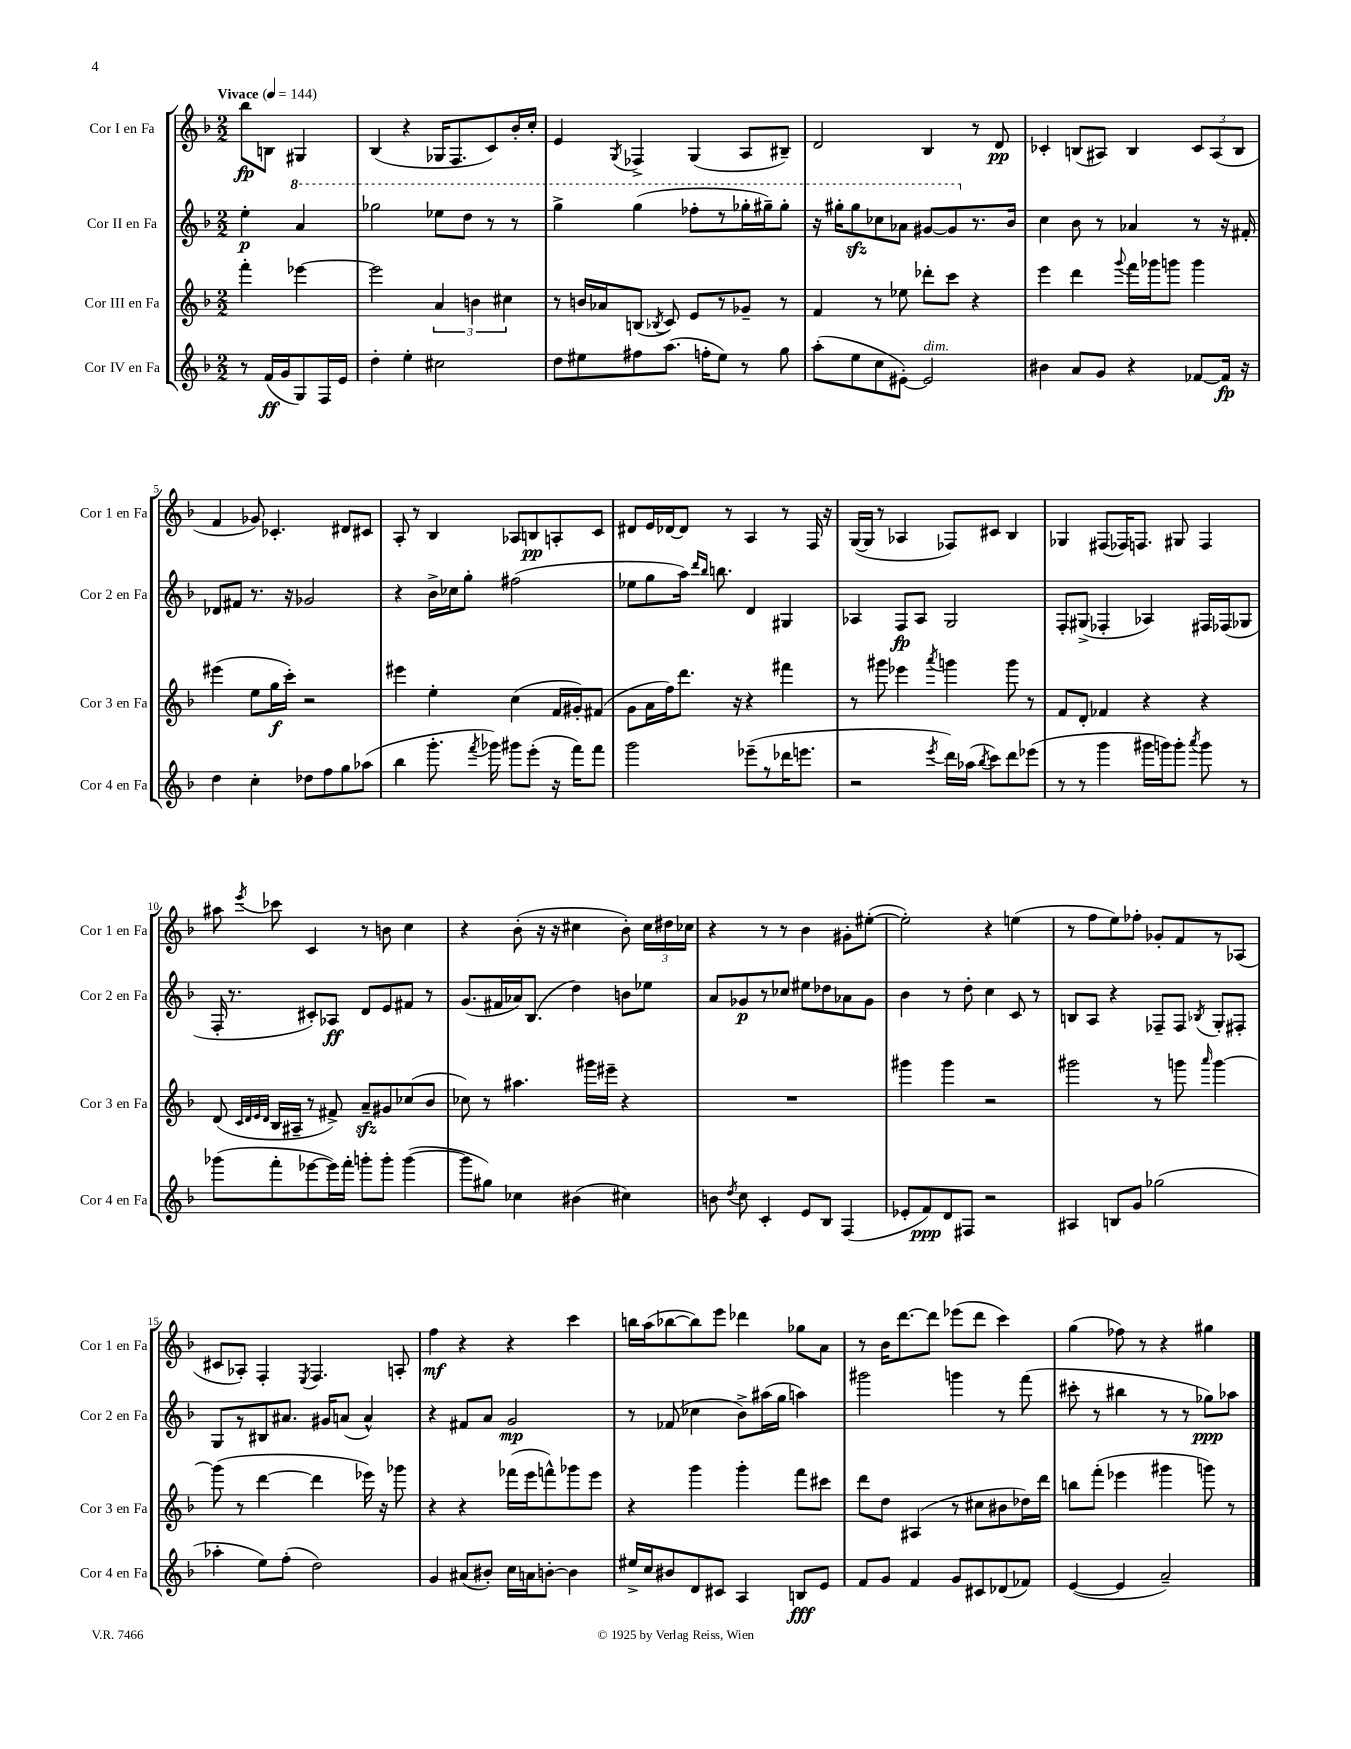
<<
\new StaffGroup <<
\new Staff = "s0" \with { instrumentName = "Cor I en Fa" shortInstrumentName = "Cor 1 en Fa" } {
    \clef treble \key f \major \numericTimeSignature \time 2/2 \partial 2 \tempo "Vivace" 4 = 144
    \autoBeamOff bes''8[\fp b8] gis4 |
    bes4( r4 ges16[ f8. c'8) bes'16-. c''16]-. |
    e'4 \acciaccatura { g8 } fes4-> g4( a8[ bis8]--) |
    d'2 bes4 r8 d'8\pp |
    ces'4-. b8[( ais8]) b4 \tuplet 3/2 { ces'8[ ais8( b8] } |
    f'4 ges'8) ces'4.-. dis'8[ cis'8] |
    a8-. r8 bes4 aes8[ b8\pp a8-. c'8] |
    dis'8[ e'16 des'16~ des'8] r8 a4 r8 f16 r16 |
    g16[~( g16] r8 aes4 fes8[) cis'8] bes4 |
    ges4 fis8[( fes16) f8.] gis8 f4 |
    ais''8 \acciaccatura { e'''8 } ces'''8 c'4 r8 b'8 c''4 |
    r4 bes'8-.( r16 r16 cis''4 bes'8-.) \tuplet 3/2 { cis''16[ dis''16 ces''16] } |
    r4 r8 r8 bes'4 gis'8[-. eis''8]~-.( |
    eis''2-.) r4 e''4( |
    r8 f''8[ e''8) fes''8]-. ges'8[-. f'8 r8 aes8]( |
    cis'8[ aes8]-.) f4-. \acciaccatura { e8 } f4. a8-. |
    f''4\mf r4 r4 c'''4 |
    b''16[ a''16( bes''8~ bes''8) e'''8] des'''4 ges''8[ a'8] |
    r8 bes'16[ d'''8.~ d'''8] ees'''8[( d'''8] c'''4) |
    g''4( fes''8) r8 r4 gis''4 \bar "|." |
}
\new Staff = "s1" \with { instrumentName = "Cor II en Fa" shortInstrumentName = "Cor 2 en Fa" } {
    \clef treble \key f \major \numericTimeSignature \time 2/2 \partial 2
    \autoBeamOff e''4-.\p \ottava #1 a''4 |
    ges'''2 ees'''8[ d'''8] r8 r8 |
    g'''4-> g'''4( fes'''8[-. r8 ges'''16-. gis'''16--) gis'''8]-. |
    r16 gis'''16[-. gis'''8\sfz ces'''8 aes''8] gis''8[~ gis''8 \ottava #0 r8. bes'16] |
    c''4 bes'8 r8 aes'4 r8 r16 fis'16-. |
    des'8[ fis'8] r8. r16 ges'2 |
    r4 bes'16[-> ces''16 g''8]-. fis''2( |
    ees''8[ g''8 a''16]) \grace { d'''16[ bes''16] } b''8. d'4 gis4 |
    aes4 f8[\fp aes8] g2 |
    f8[-. gis8]->( fes4-. aes4) fis16[ fes16( ges8] |
    f16-. r8. cis'8[-.) aes8]\ff d'8[ e'8 fis'8] r8 |
    g'8.[( fis'16 aes'16) bes8.]( d''4) b'8[ ees''8] |
    a'8[ ges'8\p r8 ces''8] eis''8[ des''8 aes'8 ges'8] |
    bes'4 r8 d''8-. c''4 c'8 r8 |
    b8[ a8] r4 fes8[-- fes8] \acciaccatura { bes8 } g8[-. fis8]-. |
    g8[ r8 bis8 ais'8.] gis'16[ a'8]( a'4-^) |
    r4 fis'8[ a'8] g'2\mp |
    r8 fes'8( ces''4 bes'8[->) ais''16( g''16] a''4) |
    gis'''2 g'''4 r8 f'''8( |
    cis'''8-. r8 bis''4 r8 r8 ges''8[\ppp) aes''8] \bar "|." |
}
\new Staff = "s2" \with { instrumentName = "Cor III en Fa" shortInstrumentName = "Cor 3 en Fa" } {
    \clef treble \key f \major \numericTimeSignature \time 2/2 \partial 2
    \autoBeamOff f'''4-. ees'''4~ |
    ees'''2 \tuplet 3/2 { a'4 b'4 cis''4 } |
    r8 b'16[ aes'16 b8]( \acciaccatura { bes8 } c'8) e'8[ r8 ges'8]-- r8 |
    f'4 r8 ees''8 des'''8[-. c'''8] r4 |
    e'''4 d'''4 \appoggiatura { g'''8 } f'''16[ ges'''16 g'''8] g'''4 |
    eis'''4( e''8[ g''16\f c'''16]-.) r2 |
    eis'''4 e''4-. c''4( f'16[ gis'16-.) fis'8]( |
    g'8[ a'16 f''16) d'''8.] r16 r4 fis'''4 |
    r8 gis'''8 ees'''4 \acciaccatura { a'''8 } g'''4 g'''8 r8 |
    f'8[ d'8]-. fes'4 r4 r4 |
    d'8( \grace { c'32[ d'32 e'32 d'32] } bes16[ ais16]-- r8 fis'8->) a'8[--\sfz gis'8 ces''8( bes'8] |
    ces''8) r8 ais''4. gis'''16[ eis'''16]-- r4 |
    R1 |
    gis'''4 gis'''4 r2 |
    gis'''2 r8 g'''8 \grace { a'''16 } g'''4~ |
    g'''8( r8 d'''4~ d'''4 ees'''16) r16 ges'''8 |
    r4 r4 fes'''16[( e'''16 f'''8-^) ges'''8 e'''8] |
    r4 g'''4 g'''4-. f'''8[ cis'''8] |
    d'''8[ d''8] ais4( r8 cis''8[ bis'8 des''16) d'''16] |
    b''8[ f'''8]-.( ees'''4 gis'''4 g'''8) r8 \bar "|." |
}
\new Staff = "s3" \with { instrumentName = "Cor IV en Fa" shortInstrumentName = "Cor 4 en Fa" } {
    \clef treble \key f \major \numericTimeSignature \time 2/2 \partial 2
    \autoBeamOff r8 f'16[\ff( g'16 g8) f16 e'16] |
    d''4-. e''4-. cis''2 |
    d''8[ eis''8 fis''8 a''8.]( f''16[-. eis''8]) r8 g''8 |
    a''8[-.( e''8 c''8 eis'8]~-.) eis'2^\markup { \italic "dim." } |
    bis'4 a'8[ g'8] r4 fes'8[~ fes'16]\fp r16 |
    d''4 c''4-. des''8[ f''8 g''8 aes''8]( |
    bes''4 g'''8.-. \acciaccatura { f'''8 } ges'''16) gis'''8[ e'''8]-.( r16 f'''16[) f'''8] |
    g'''2 ees'''8[--( r8 des'''16 e'''8.] |
    r2 \acciaccatura { e'''8 } d'''16[) aes''16]( \acciaccatura { bes''8 } c'''8[) d'''8 ees'''8]( |
    r8 r8 g'''4 gis'''16[ g'''16) g'''8]-. \acciaccatura { a'''8 } g'''8 r8 |
    ges'''8[( f'''8-. ees'''8~ ees'''16) f'''16]-. g'''8[-. g'''8]-. g'''4~( |
    g'''8[ gis''8]) ces''4 bis'4( cis''4) |
    b'8 \acciaccatura { d''8 } c''8 c'4-. e'8[ bes8] f4( |
    ees'8[-. f'8\ppp) d'8 fis8] r2 |
    ais4 b8[ g'8] ges''2( |
    aes''4-. e''8[) f''8]-.( d''2) |
    g'4 ais'8[( bis'8]-.) c''16[ a'16 b'8]~-. b'4 |
    eis''16[-> c''16 bis'8 d'8 cis'8] a4 b8[\fff e'8] |
    f'8[ g'8] f'4 g'8[ cis'8 des'8( fes'8]) |
    e'4~( e'4 a'2--) \bar "|." |
}
>>
>>
